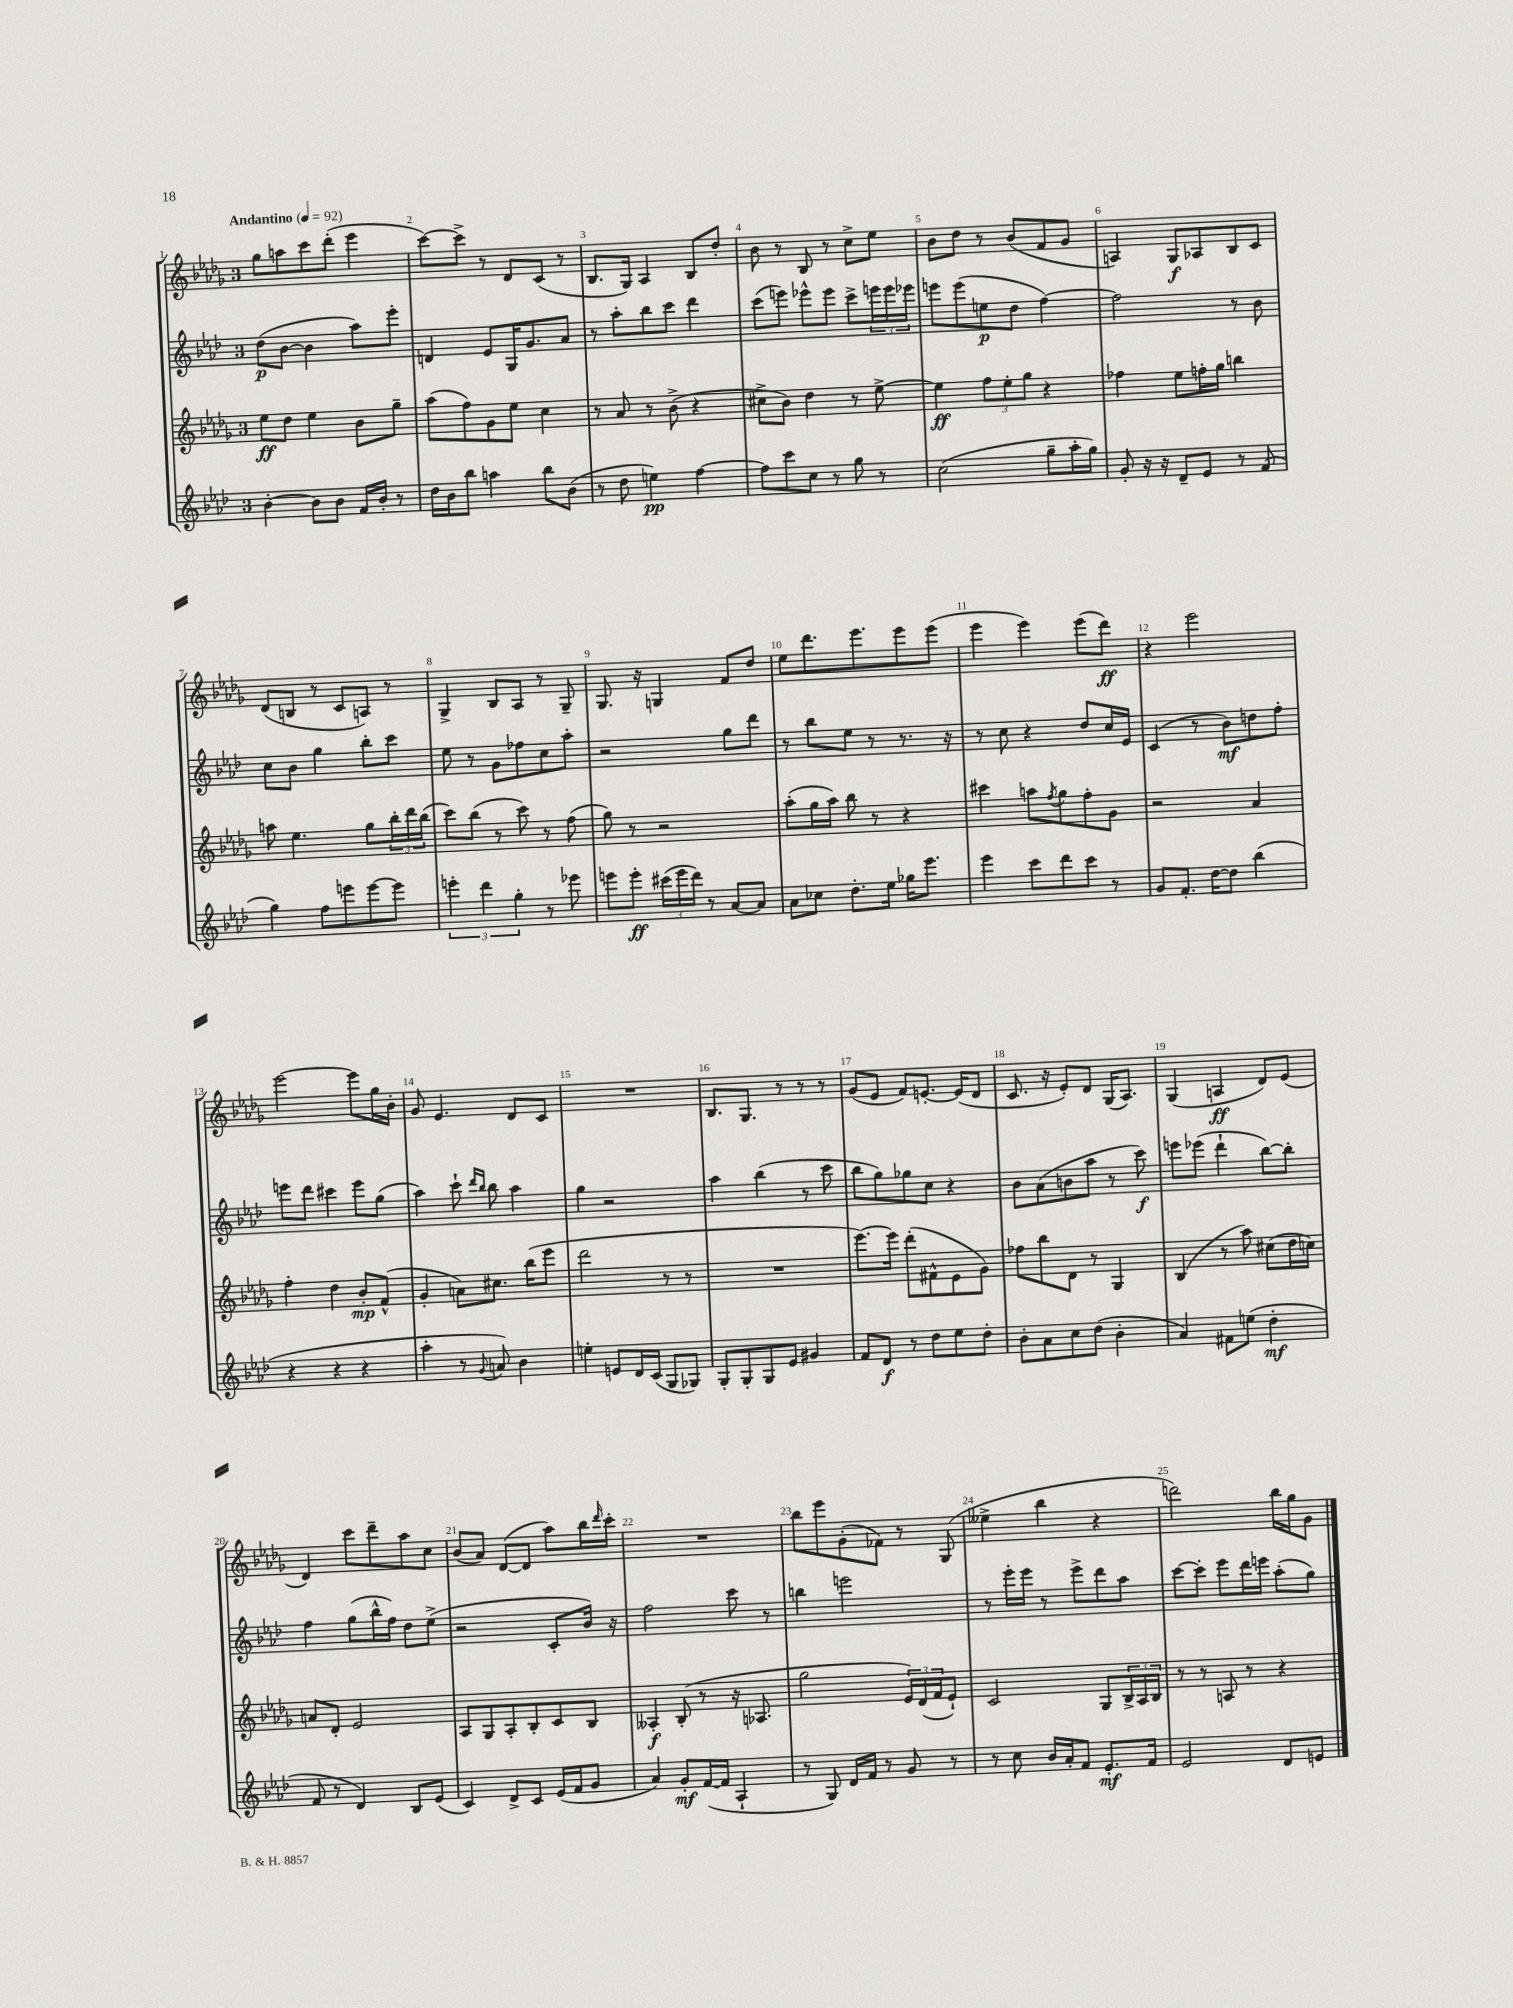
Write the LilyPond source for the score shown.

<<
\new StaffGroup <<
\new Staff = "s0" {
    \clef treble \key des \major \once \override Staff.TimeSignature.style = #'single-digit \time 3/4 \tempo "Andantino" 4 = 92
    ges''8 a''8 c'''8 des'''8-.( ees'''4 |
    c'''8~) c'''8-> r8 des'8 c'8( r8 |
    bes8. ges16) aes4 bes8 des''8-. |
    bes'8 r8 bes8 r8 c''8-> ees''8 |
    bes'8 des''8 r8 bes'8( f'8 ges'8 |
    a4) ges8\f aes8 bes8 c'8 |
    des'8( b8 r8 c'8 a8) r8 |
    ges4-> bes8 aes8 r8 ges8-- |
    ges8. r16 g4 f'8 des''8 |
    ees''8 des'''8. ees'''8. ees'''8 ees'''8( |
    ees'''4 ees'''4) ees'''8( des'''8\ff) |
    r4 ees'''2 |
    ees'''2~ ees'''8 ges''16 bes'16-. |
    ges'8 ees'4. des'8 c'8 |
    R2. |
    bes8. ges8. r8 r8 r8 |
    ges'8( ees'8 f'8) e'8.~-. e'16( des'8 |
    c'8. r16 ees'8-.) des'8 ges16( aes8.) |
    ges4( a4\ff des'8) ees'8( |
    des'4) c'''8 des'''8-- aes''8 c''8 |
    bes'8( aes'8) des'8~( des'8 aes''8) bes''16 \grace { des'''16 } c'''16-. |
    R2. |
    bes''8 ees'''8 ges'8-.( fes'8) r8 ges8( |
    eeses''4-> bes''4 r4 |
    d'''2) bes''16 ges''16 ges'8 \bar "|." |
}
\new Staff = "s1" {
    \clef treble \key aes \major \once \override Staff.TimeSignature.style = #'single-digit \time 3/4
    des''8\p( bes'8~ bes'4 aes''8) ees'''8-. |
    d'4 ees'8 g16 g'8. aes'8 |
    r8 aes''8-. bes''8 c'''8 des'''4 |
    c'''8( e'''8) ees'''8-^ ees'''8 c'''8-> \tuplet 3/2 { e'''16 e'''16 ees'''16 } |
    e'''8 e'''8( e''8\p des''8 f''4~) |
    f''2 r8 bes'8 |
    c''8 bes'8 g''4 bes''8-. c'''8 |
    ees''8 r8 g'8 fes''8 c''8 aes''8-. |
    r2 g''8 des'''8 |
    r8 bes''8 ees''8 r8 r8. r16 |
    r8 c''8 r4 des''8 c''16 ees'16 |
    c'4( r8 bes'8\mf) d''8 f''8-. |
    e'''8 des'''8 cis'''4 e'''8 g''8( |
    aes''4) c'''8-! \grace { des'''16 bes''16 } bes''8 aes''4 |
    g''4 r2 |
    aes''4 bes''4( r8 c'''8 |
    bes''8 g''8) ges''8 c''8 r4 |
    bes'8 aes'8( b'8 aes''8 r8 c'''8\f) |
    e'''8 ees'''8( des'''4-! bes''8~) bes''8-. |
    f''4 g''8( bes''16-^ f''16) des''8 ees''8->( |
    r2 c'8-. bes'16) r16 |
    f''2 c'''8 r8 |
    b''4 e'''2 |
    r8 ees'''16-. ees'''16 r8 ees'''8-> des'''8 aes''8 |
    c'''8~ c'''8-. ees'''8 des'''16 e'''16 aes''8-.( g''8) \bar "|." |
}
\new Staff = "s2" {
    \clef treble \key des \major \once \override Staff.TimeSignature.style = #'single-digit \time 3/4
    ees''8\ff des''8 ees''4 bes'8 ges''8-- |
    aes''8( f''8) ges'8 ees''8 c''4 |
    r8 aes'8 r8 bes'8->( r4 |
    cis''8-> bes'8) des''4 r8 ees''8~-> |
    ees''4\ff \tuplet 3/2 { f''8 ees''8-. ges''8 } r4 |
    fes''4 ees''8 f''16-. ges''16 b''4 |
    a''8 ees''4. ges''8 \tuplet 3/2 { bes''16-. des'''16 bes''16( } |
    c'''8) bes''8( r8 c'''8) r8 f''8( |
    ges''8) r8 r2 |
    aes''8-.( ges''16 aes''16) bes''8 r8 r4 |
    cis'''4 a''8 \acciaccatura { f''8 } ges''8 f''8-. ges'8 |
    r2 aes'4 |
    f''4-. des''4 bes'8-.\mp f'8-^( |
    ges'4-. a'8) cis''8. bes''16( ees'''8 |
    des'''2 r8 r8 |
    R2. |
    ees'''8.~) ees'''16 des'''8-.( fis'8-^ ees'8 ges'8) |
    fes''8 bes''8 des'8 r8 ges4 |
    bes4( r8 aes''8) cis''8( des''16 c''16) |
    a'8 des'8-. ees'2 |
    aes8 ges8 aes8-. bes8-. c'8 bes8 |
    aeses4-.\f bes8-.( r8 r16 aes8. |
    ges''2 \tuplet 3/2 { ees'16) des'16( f'16 } ees'8-!) |
    c'2 ges8 \tuplet 3/2 { bes16-> aes16 bes16 } |
    r8 r8 a8 r8 r4 \bar "|." |
}
\new Staff = "s3" {
    \clef treble \key aes \major \once \override Staff.TimeSignature.style = #'single-digit \time 3/4
    bes'4~-. bes'8 bes'8 f'16 bes'16-. r8 |
    des''16 bes'16 bes''8 a''4 bes''8 bes'8( |
    r8 des''8 e''4\pp) f''4~ |
    f''8 c'''8 c''8 r8 g''8 r8 |
    c''2( g''8-- aes''16-. g''16) |
    g'8-. r16 r16 des'8-- ees'8 r8 f'8( |
    g''4) f''8 e'''8 e'''8~ e'''8 |
    \tuplet 3/2 { e'''4-. des'''4 g''4-. } r8 ees'''8 |
    e'''8 e'''8-.\ff \tuplet 3/2 { cis'''16( e'''16 des'''16) } r8 aes'8~ aes'8 |
    aes'8 ces''8 des''8.-. ees''16 ges''16 ees'''8. |
    ees'''4 c'''8 des'''8 c'''8 r8 |
    g'8 f'8.-. des''16~ des''8 bes''4( |
    r4 r4 r4 |
    aes''4-. r8 \appoggiatura { g'8 } a'8) bes'4 |
    e''4-. e'8 des'16 c'16( g8 ges8) |
    g8-. g8-. g8 ees'8 gis'4 |
    f'8 des'8\f r8 des''8 ees''8 des''8-. |
    bes'8-. aes'8 c''8 des''8( bes'4-. |
    aes'4) fis'8 e''8( des''4-.\mf |
    f'8 r8 des'4) bes8 ees'8( |
    c'4) des'8-> c'8 ees'16( f'16 g'8 |
    aes'4) g'8-.\mf f'16~( f'16 aes4-! |
    r8 g8) des'16 f'16 r8 g'8 r8 |
    r8 c''8 bes'16 aes'16-. f'8 ees'8.-.\mf f'16 |
    ees'2 des'8 e'8 \bar "|." |
}
>>
>>
\layout { \context { \Score \override BarNumber.break-visibility = ##(#f #t #t) barNumberVisibility = #all-bar-numbers-visible } }
